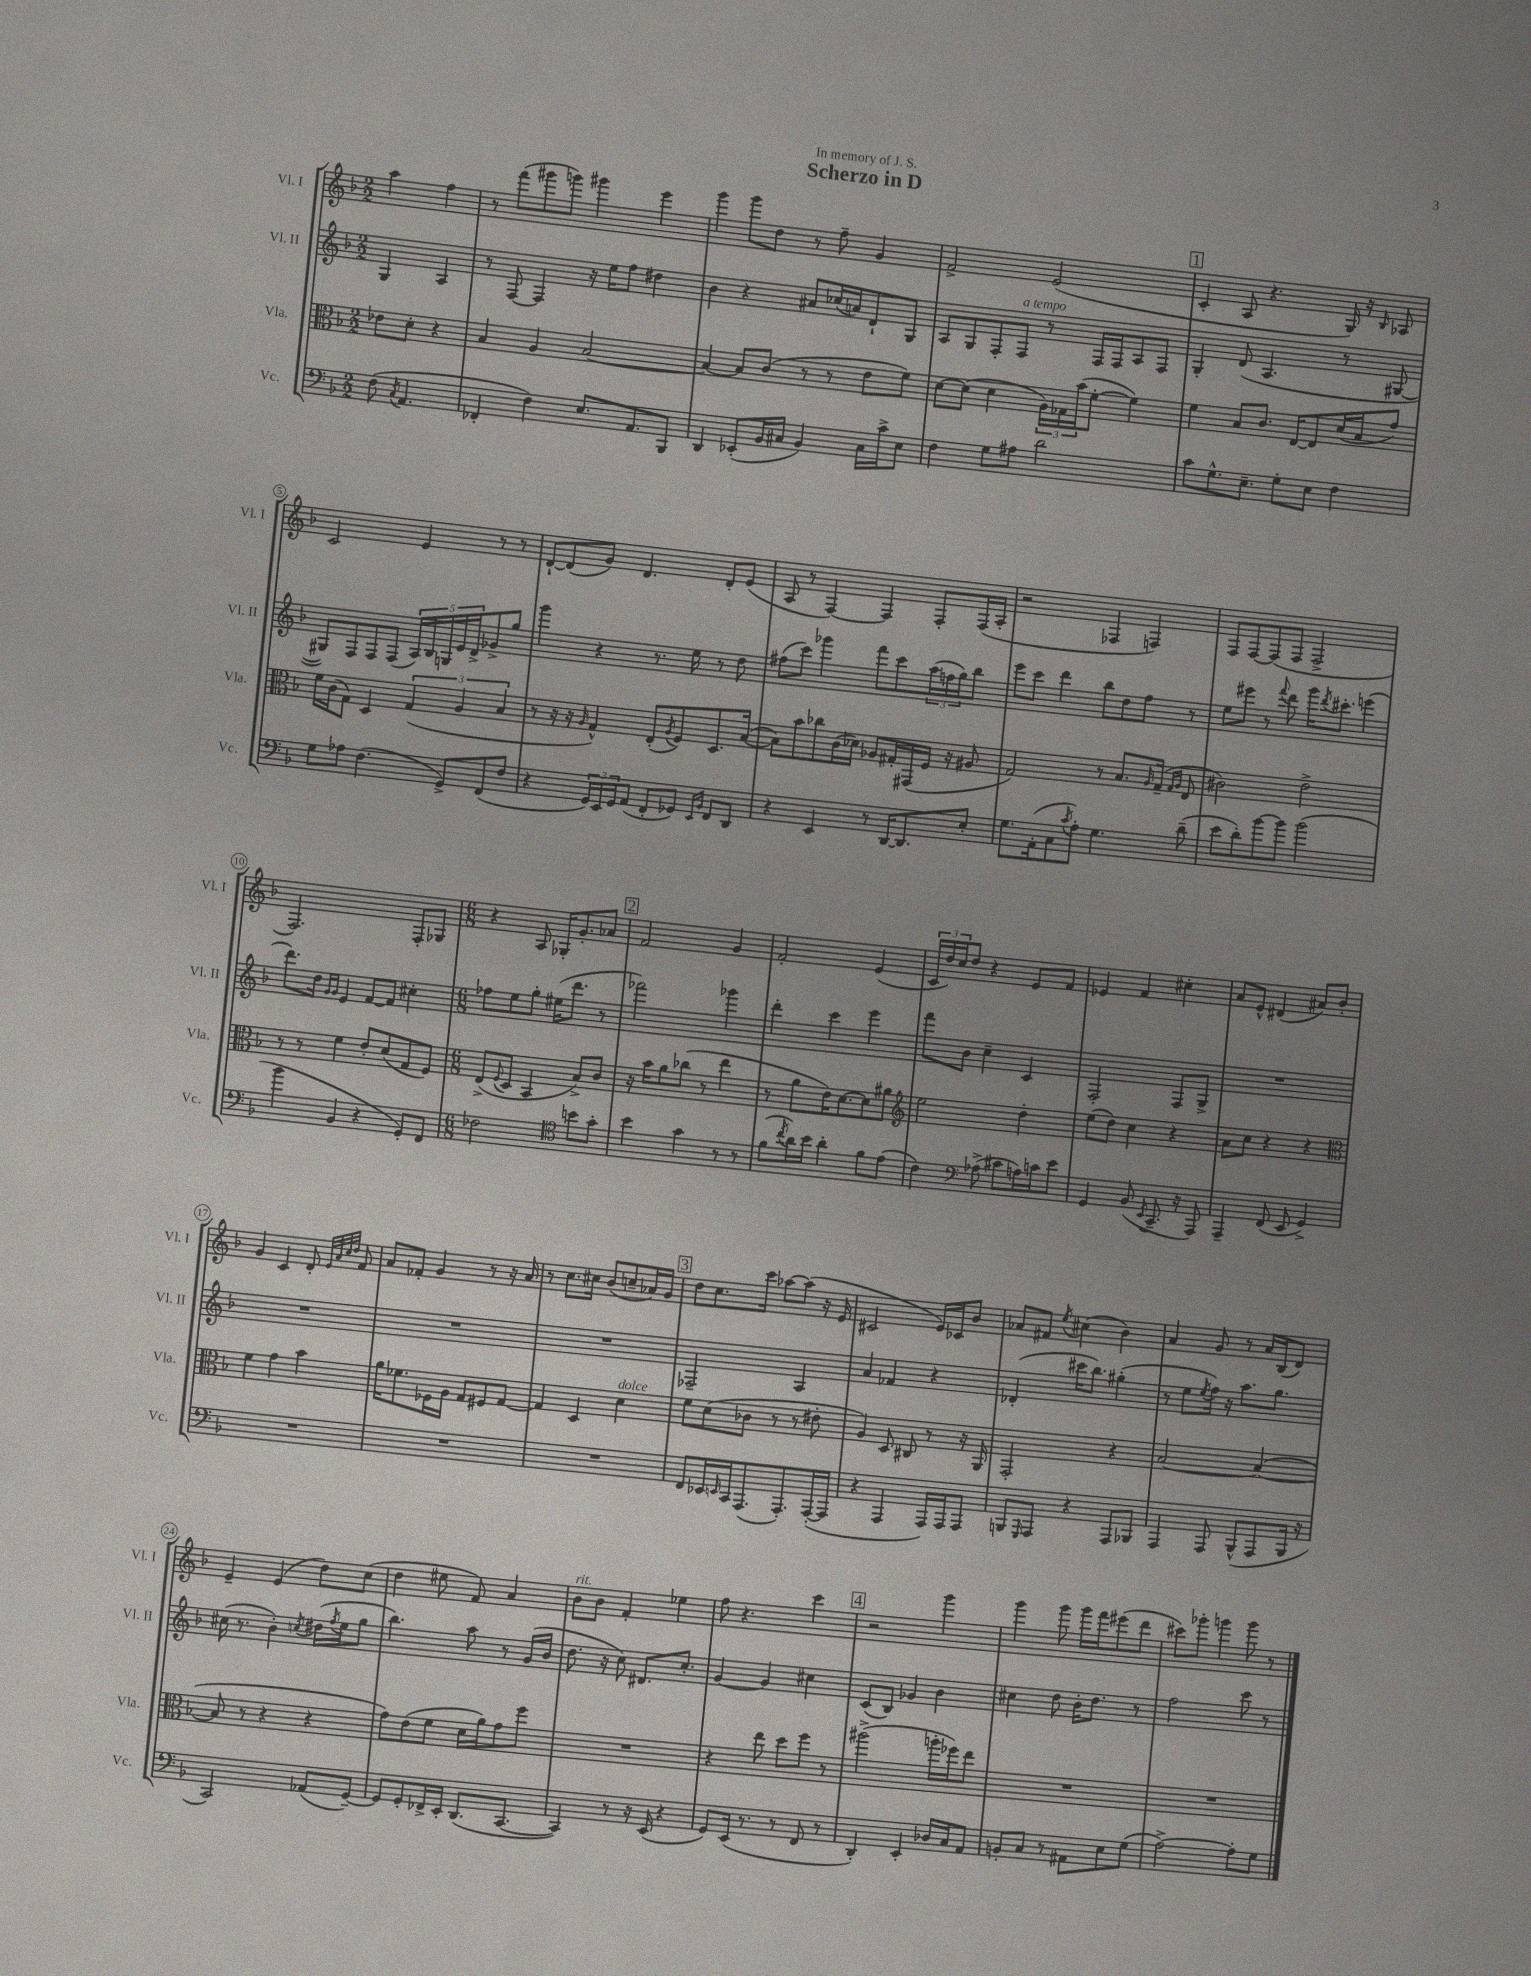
\header { title = "Scherzo in D" dedication = "In memory of J. S." }
<<
\new StaffGroup <<
\new Staff = "s0" \with { instrumentName = "Vl. I" shortInstrumentName = "Vl. I" } {
    \clef treble \key f \major \numericTimeSignature \time 2/2 \partial 2
    a''4 f''4 |
    r8 f'''8( gis'''8 g'''8) gis'''4 e'''4 |
    g'''4 g'''8 d''8 r8 f''8-- g'4 |
    f'2-> e'2( |
    \mark \markup { \box "1" } c'4-. a8 r4. g16) r16 \grace { bes16 } aes8 |
    c'2 e'4 r8 r8 |
    d'8~-! d'8( g'8) d'4. d'8-. e'8( |
    a8 r8 f4~) f4 f8-. f16( a16-. |
    r2 fes4 f4) |
    f8 f8~ f8( f8 f2-> |
    f2.) f8-. ges8 |
    \numericTimeSignature \time 6/8 r4 a8 ges16-. g'8.-. aes'8 |
    \mark \markup { \box "2" } f'2 g'4 |
    f'2-. e'4( |
    \tuplet 3/2 { c'16 d''16) c''16 } d''8 r4 e'8 f'8 |
    ees'4 f'4 cis''4-. |
    a'8 e'8-^ dis'4( ais'8) bes'8-. |
    g'4 c'4 d'8-. \grace { e'32 a'32 c''32 d''32 } f'8 |
    a'8 fes'8-. g'4 r8 r16 a'16 |
    r8 c''8. cis''16 bes'8( c''8-- aes'16) g'16 |
    \mark \markup { \box "3" } d''8 c''8. c'''16 aes''8~ aes''8( r16 e'16 |
    cis'2 e'16) ces'16 bes'8 |
    aes'8 fis'8 \acciaccatura { e''8 } cis''4( bes'4) |
    a'4 g'8 r8 a'16 bes16( d'8) |
    e'4-- e'4( d''8) c''8( |
    d''4 eis''8 f'8) a'4 |
    bes'8^\markup { \italic "rit." } bes'8 f'4-. ees''4 |
    f''8 r4. c'''4 |
    \mark \markup { \box "4" } r2 g'''4 |
    g'''4 g'''8 g'''16 f'''16 eis'''8( d'''8 |
    cis'''8) ges'''8-. g'''4 g'''8 r8 \bar "|." |
}
\new Staff = "s1" \with { instrumentName = "Vl. II" shortInstrumentName = "Vl. II" } {
    \clef treble \key f \major \numericTimeSignature \time 2/2 \partial 2
    g4 a4 |
    r8 f8~ f4 r16 e''16 f''8 dis''4 |
    bes'4 r4 ais'8 ces''16( a'16) d'8-! g8 |
    a8 g8 f8-. f8^\markup { \italic "a tempo" } r8 f16 f16 a8 f8 |
    \mark \markup { \box "1" } g4-. d'8( a4. r8 gis8~ |
    gis8) f8 f8 f8( \tuplet 5/4 { a16) bes16 g16 e'16 d'16-> } ges'8-> g''8 |
    g'''4 r4 r8. e''16 r8 d''8 |
    fis''8( c'''8) ges'''4 f'''8 c'''8 \tuplet 3/2 { a''16( f''16 g''16) } bes''8 |
    e'''8 c'''8 d'''4 bes''8 d''8 f''8 r8 |
    e''8 eis'''8 r8 \appoggiatura { f'''8 } d'''8 g'''16 \acciaccatura { d'''8 } cis'''8.-. e'''4( |
    d'''8.) d''16 \grace { g'16 g'16 } e'4 f'8~ f'8 cis''4-. |
    \numericTimeSignature \time 6/8 fes''8 e''8 g''8-. eis''16( d'''8. r8 |
    \mark \markup { \box "2" } fes'''2) ges'''4 |
    d'''4-. c'''4 e'''4 |
    f'''8 bes'8 c''4-- c'4 |
    f2-. f8 g8-> |
    R2. |
    R2. |
    R2. |
    R2. |
    \mark \markup { \box "3" } fes2-- a4 |
    a'4 fes'4 r4 |
    des'4-.( cis'''16 bes''8.) gis''4-.( |
    r8 e''8 \acciaccatura { e''8 } f''16) r16 a''8. g''8. |
    cis''16( r8. bes'4-.) \acciaccatura { c''8 } dis''16( \acciaccatura { f''8 } e''16 g''8 |
    bes''4.) a''8 r8 g'16( bes'16 |
    d''8. r16 c''8) dis'8. c''8.-. |
    g'4~ g'4 cis''4 |
    \mark \markup { \box "4" } c'8( bes8) ges'4 bes'4 |
    cis''4 d''8 bes'16-. d''8. r8 |
    f''2 c'''8 r8 \bar "|." |
}
\new Staff = "s2" \with { instrumentName = "Vla." shortInstrumentName = "Vla." } {
    \clef alto \key f \major \numericTimeSignature \time 2/2 \partial 2
    ees'8 d'8-. r4 |
    bes4 a4 bes2~ |
    bes4~ bes8 c'8( r8 r8 e'8 f'8) |
    d'8~ d'8( d'4 \tuplet 3/2 { a16) ges16 bes'16( } f'8~-. f'4) |
    \mark \markup { \box "1" } f'4 bes8 c'8. e16~ e8 d'16( bes16 g'8) |
    f'16 c'16( g8) d4 \tuplet 3/2 { g4( a4 bes4 } |
    r8 r16 r16 \grace { a16 } g4-^) e8-.( \acciaccatura { a8 } f8) d8. bes16~( |
    bes8) bes'8 ces''8 c'16( des'16) aes8 gis16-. gis,16( f16 r16 ais8 |
    g2) r8 bes8. \grace { a16 } g16--( \grace { g16 a16 } e8 |
    cis'2) e'2-> |
    r8 r8 f'4 e'8-. d'8( g8 f8) |
    \numericTimeSignature \time 6/8 e8->( \appoggiatura { f8 } d8 bes,4 bes8->) c'8 |
    \mark \markup { \box "2" } r16 bes'16 a'8 ces''8( r8 e''4 |
    r8 a'8 e'16) d'8.~ d'8 ais'8 |
    \clef treble e''2 d''4-. |
    e''8( d''8) c''4 r4 |
    a'8 c''8 r4 r4 |
    \clef alto f'4 g'4 bes'4 |
    a'16 fes'8. fes16 a16 g8 fis8 g8~ |
    g4 d4 d'4^\markup { \italic "dolce" } |
    \mark \markup { \box "3" } f'8 d'8( ces'8 r8 r8 eis'8-. |
    a4) d8 cis8 r8 r16 a,16 |
    g,2-. r4 |
    bes2~ bes4~( |
    bes8 r8 r4 r4 |
    g'8) e'8( f'8 d'16 a'16) g'8 f''8 |
    R2. |
    r4 e''8 d''8 f''8 r8 |
    \mark \markup { \box "4" } ais''2->( a''16-. fes''16) e''8 |
    R2. |
    R2. \bar "|." |
}
\new Staff = "s3" \with { instrumentName = "Vc." shortInstrumentName = "Vc." } {
    \clef bass \key f \major \numericTimeSignature \time 2/2 \partial 2
    f8( \acciaccatura { c8 } a,4. |
    fes,4-. f4) e8. a,8. bes,,8 |
    d,4 ees,8-.( bes,16 cis16 bes,4) cis16 c'16-> e8 |
    f4 g8 ais8 d'2 |
    \mark \markup { \box "1" } c'8 g8.-^ e8.-- g8-. e8 f4 |
    g8 aes8 f4.( g,8->) f,8( f8 |
    r4 \tuplet 3/2 { g,16) e,16 g,16 } a,8( f,8-. ges,8) \grace { e,16 bes,16 } f,8 d,8 |
    r4 e,4 r8 d,16~ d,8. e8-. |
    g8. a,16-.( c8 \acciaccatura { c'8 } a8-.) g4. d'8--( |
    e'8 d'8-.) bes'8~ bes'8 bes'2( |
    bes'4 bes,4 r4 g,8-.) f,8 |
    \numericTimeSignature \time 6/8 fes2 \clef tenor b'8 g'8-. |
    \mark \markup { \box "2" } bes'4 g'4 r8 r8 |
    f'8( \acciaccatura { c''8 } a'16) bes'16 a'4-. f'8 e'8( |
    c'4) \clef bass aes8->( cis'8 a16) c'16 e'8 |
    g,4 bes,8( \acciaccatura { e,8 } c,8.-- r16 a,,8) |
    a,,4-- f,8( e,8 g,4->) |
    R2. |
    R2. |
    R2. |
    \mark \markup { \box "3" } f,8 ees,16 \grace { e,16 } c,16 a,,8.( a,,8.-.) a,,16~-.( a,,16 |
    r4 a,,4 a,,16) a,,16 a,,8 |
    b,,8 \grace { g,,16 } a,,8 r4 a,,8 bes,,8 |
    a,,4 a,,8 bes,,8-^( a,,8 bes,,16 r16 |
    c,2) aes,8( g,8~--) |
    g,8 g,8-. fes,16-> e,16-. d,8.( c,8.~ |
    c,4) r8 r16 e,16( r4 |
    g,8) e,16( r8. r8 f,8 r8 |
    \mark \markup { \box "4" } d,4-.) e,4-. des16 c16 a,8 |
    b,8-. c8 r8 ais,8 e8 g8( |
    a2~->) a8-. g8 \bar "|." |
}
>>
>>
\layout { \context { \Score \override BarNumber.stencil = #(make-stencil-circler 0.1 0.3 ly:text-interface::print) } }
